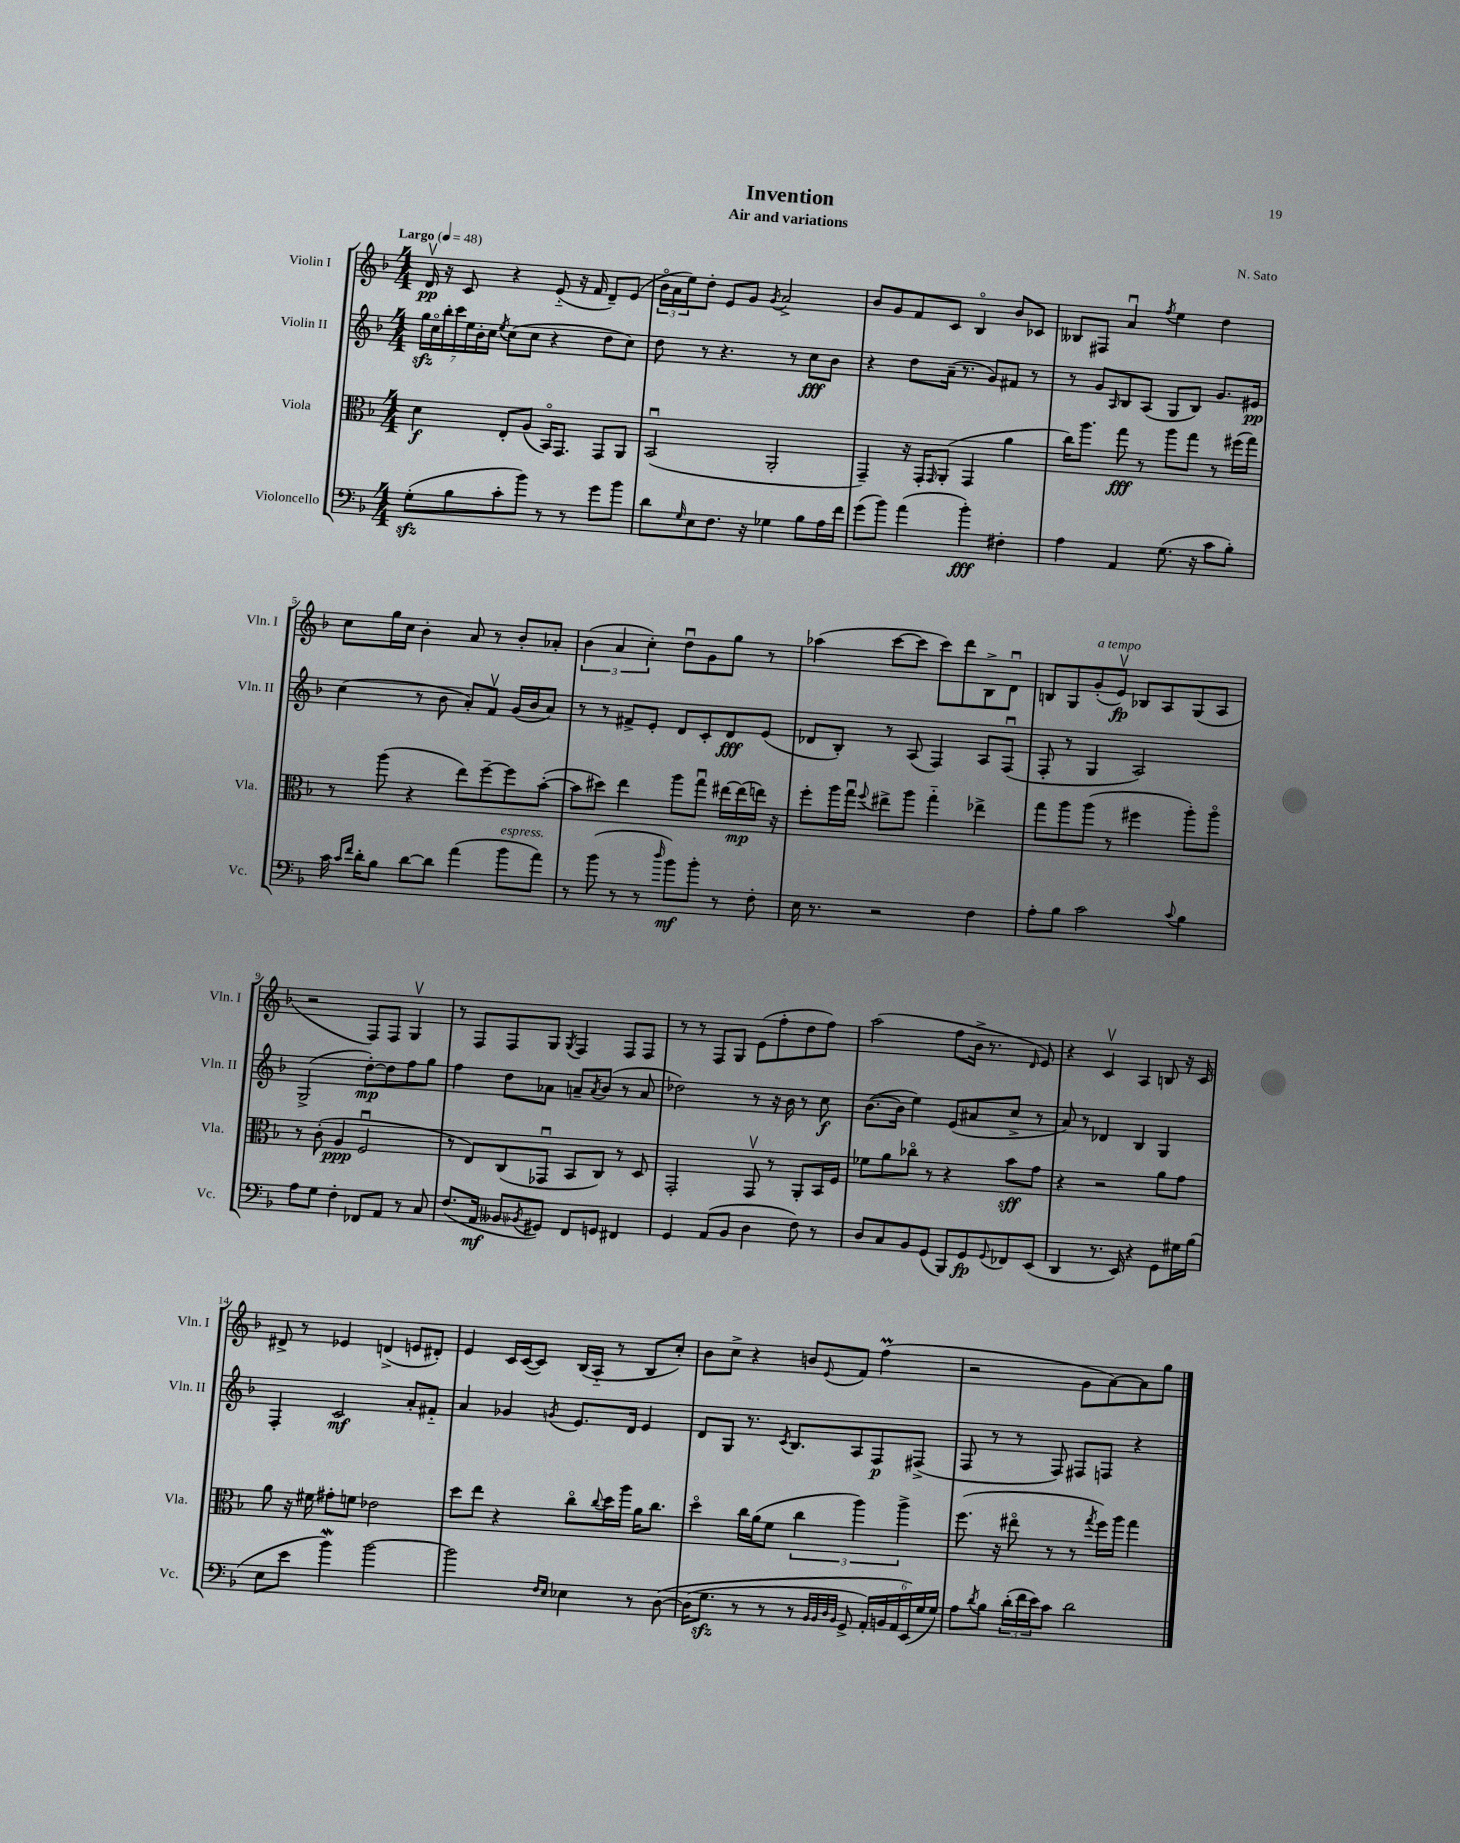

**kern	**kern	**kern	**kern
*staff4	*staff3	*staff2	*staff1
*clefF4	*clefC3	*clefG2	*clefG2
*k[b-]	*k[b-]	*k[b-]	*k[b-]
*M4/4	*M4/4	*M4/4	*M4/4
*MM48	*MM48	*MM48	*MM48
(8G'\L	4d\	28gg\LL	16dv/
.	.	28cco\	.
.	.	.	16r
.	.	28bb-'\	.
.	.	28ccc\	.
8B-\	.	.	8c/
.	.	28ee\	.
.	.	28b-'\	.
.	.	28cc\JJ	.
.	.	8qee/	.
8c'\	8E'/L	(8cc\L	4r
8b-\J)	(8A/J	8cc\J	.
8r	16BB-o/LK)	4r	(8e'~/
.	8.GG/J	.	.
8r	.	.	16r
.	.	.	16f/
8g\L	8GG/L	8dd\L	8d~/L)
8b-\J	8AA/J	8cc\J)	(8e/J
=	=	=	=
8d\L	(2BB-u/	8dd\	24b-o\LL
.	.	.	24a\
.	.	.	24ee\J)
16qqG/	.	.	.
8E\	.	8r	8dd'\J
8.F\J	.	4.r	8e/L
.	.	.	8g/J
16r	.	.	.
.	.	.	8qg/
4G-\	2AA'/	.	2a^/
.	.	8r	.
8B-\L	.	8cc\L	.
16A\L	.	8b-\J	.
16f\JJ	.	.	.
=	=	=	=
(8g\L	4GG~/)	4r	8b-/L
8b-\J)	.	.	8g/
(4a\	16r	8dd\L	8f/
.	16GG'/LK	.	.
.	16qqGG/	.	.
.	(8AA'/J	(16a~\Jk	8c/J
.	.	8.r	.
4b-'\)	4GG/	.	4B-o/
.	.	8g/L)	.
4F#'\	4a\	8f#/J	8b-/L
.	.	8r	8c-/J
=	=	=	=
4A\	16cc\LK)	8r	8B--/L
.	8.aa\J	.	.
.	.	8g/L	8F#/J
.	.	16qqA/	.
4AA/	8gg\	8B-/	4au/
.	8r	(8A/J	.
.	.	.	8qff/
(8.G\	8aa\L	8G/L	4ee\
.	8gg\J	8B-/J)	.
16r	.	.	.
8c\L	8r	8.g/L	4dd\
8B-'\J)	(16ff#\LL	.	.
.	16gg\JJ)	16e#/Jk	.
=	=	=	=
16c\	8r	(4cc\	8cc\L
16qqc/LL	.	.	.
16qqf/JJ	.	.	.
16d'\LK	.	.	.
8B-\J	(8aa\	.	16gg\L
.	.	.	16cc\JJ
[8d\L	4r	8r	4b-'\
8d\]J	.	8b-\	.
(4a\	8ee\L)	8a'/L)	8a/
.	[8ff~\	8fv/J	8r
8b-\L	8ff\]	(16g/LL	8b-'/L
.	.	16b-/J	.
8a\J)	([8b-'\J	8a/J)	8a-'/J
=	=	=	=
8r	8b-\]L	8r	(6b-\
(8b-\	8dd#\J)	8r	.
.	.	.	6a/
8r	4ee\	8f#^/L	.
.	.	.	6cc'\)
8r	.	8e'/J	.
16qqdd/	.	.	.
8b-\L)	8aa\L	8d/L	8ddu\L
8b-'\J	8ggu\J	8c'/	8g\
8r	[16ee#\LL	8d/	8gg\J
.	(16ee#\]	.	.
8F'\	16ee\JJ)	(8e/J	8r
.	16r	.	.
=	=	=	=
16E\	8ff'\L	8d-/L	(4aa-\
8.r	.	.	.
.	16aa\L	8B-'/J)	.
.	16ggu\JJ	.	.
.	8qqff/	.	.
2r	8ee#^\L	8r	[8ccc\L
.	8aa\J	(8A/	8ccc\]J
.	4gg'~\	4F/)	8ccc\L)
.	.	.	8ddd\
4F\	4ee-^\	8A/L	8B-^\
.	.	(8Fu/J	8du\J
=	=	=	=
8A'\L	8gg\L	8F'/	8B/L
8B-\J	8aa\	8r	8G/
2c\	(8aa\J	4G/	(8g'/
.	8r	.	8ev/J)
.	4ff#\	2A/)	8B-/L
.	.	.	8A/
8qqc/	.	.	.
4B-\	8aa'\L)	.	(8G/
.	8aao\J	.	8A/J
=	=	=	=
8A\L	8r	(2G^/	2r
8G\J	(8c'\	.	.
4F'\	4A/	.	.
8FF-/L	2Fu/	[8dd'\L)	8F/L)
8AA/J	.	8dd\]	8F/J
8r	.	8ff\	4Gv/
8C/	.	8gg\J	.
=	=	=	=
(8.F/L	8r	4ff\	8r
.	8E/L)	.	8F/L
16AA/Jk	.	.	.
8BB--/L	(8C/	8dd\L	8F/
8qBB-/	.	.	.
8GG#/J)	8GG-u/J	8a-\J	8G/J
.	.	.	8qG/
8FF/L	8BB-/L	8a~/L	4F/
.	.	8qa/	.
8GG/J	8C/J)	(8b-/J	.
4FF#/	8r	8r	8F/L
.	8D/	8a/	8F/J
=	=	=	=
4GG/	2GG'/	2dd-\)	8r
.	.	.	8r
(8AA/L	.	.	8F/L
8BB-/J	.	.	8G/J
4D\	8GGv/	8r	(8e\L
.	8r	16r	8ff'\
.	.	16b-\	.
8F\)	8AA'/L	8r	8dd\
8r	16BB-/L	8cc\	8ff\J)
.	16F/JJ	.	.
=	=	=	=
8D/L	8f-\L	([8.b-\L	(2aa\
8C/	8a\	.	.
.	.	16b-\]Jk	.
8BB-/	8cc-o\J	4ee\)	.
(8GG/J	8r	.	.
8BBB-/L)	4r	(8e/L	8ff\L
8GG/	.	8a#/	16b-^\Jk
.	.	.	8.r
8qqGG/	.	.	.
8FF-/	8b-\L	8cc^/J	.
.	.	.	16qqd/
(8EE/J	8g\J	8r	8e/)
=	=	=	=
4DD/	4r	8a/)	4r
.	.	8r	.
8.r	2r	4d-/	4cv/
16EE/)	.	.	.
4r	.	4B-/	4A/
8GG\L	8a\L	4G/	8B/
16G#\L	8g\J	.	16r
(16B-\JJ	.	.	16c/
=	=	=	=
8E\L	8a\	4F'/	8d#^/
8e\J	16r	.	8r
.	16f#\	.	.
4b-\)	8g#'\L	2c/	4e-/
.	8f\J	.	.
[2b-\	2e-\	.	(4d^/
.	.	8a'/L	8e/L
.	.	8f#'~/J	8d#'/J)
=	=	=	=
2b-\]	8dd\L	4a/	4e/
.	8ee\J	.	.
.	4r	4g-/	16c/LL
.	.	.	([16c/J
.	.	.	8c/]J)
16qqF/LL	.	.	.
16qqE/JJ	.	8qg/	.
4E-\	8cco\L	8.e/L	(16B-/LL
.	.	.	16A'~/JJ
.	8qqcc/	.	.
.	16dd\L	.	8r
.	16aa\JJ	16d/Jk	.
8r	16a\LK	4e/	8B-/L
.	8.cc\J	.	.
&([8D\	.	.	8cc'/J)
=	=	=	=
(16D\]LK	4ddo\	8d/L	8b-\L
8.G\J	.	.	.
.	.	8G/J	8cc^\J
8r	16cc\LL	8.r	4r
.	(16a\J	.	.
8r	8f\J	.	.
.	.	8qc/	.
.	.	8.B-/L	.
8r	6cc\	.	8b/L
32qqBB-/LLL	.	.	.
32qqBB-/	.	.	.
32qqD/	.	.	.
32qqBB-/JJJ	.	.	8qqe/
8GG^/	.	8A/	8f/J
.	6aa\)	.	.
24AA'/LL)	.	8F/	(4ff\
24BB/	.	.	.
24AA/	6aa^\	.	.
(24EE/&)	.	(8F#^/J	.
24G/	.	.	.
24G/JJ)	.	.	.
=	=	=	=
8A\L	(8.ff\	8F/	2r
8qd/	.	.	.
8B-\J	.	8r	.
.	16r	.	.
(24d'\LL	8ee#o\	8r	.
24f\	.	.	.
24e\J)	.	.	.
8c\J	8r	8F/)	.
2d\	8r	8F#/L	8g\L
.	8qgg/	.	.
.	16ff\LL)	8F/J	[8a\)
.	16aa\JJ	.	.
.	4gg\	4r	8a\]
.	.	.	8gg\J
==	==	==	==
*-	*-	*-	*-
